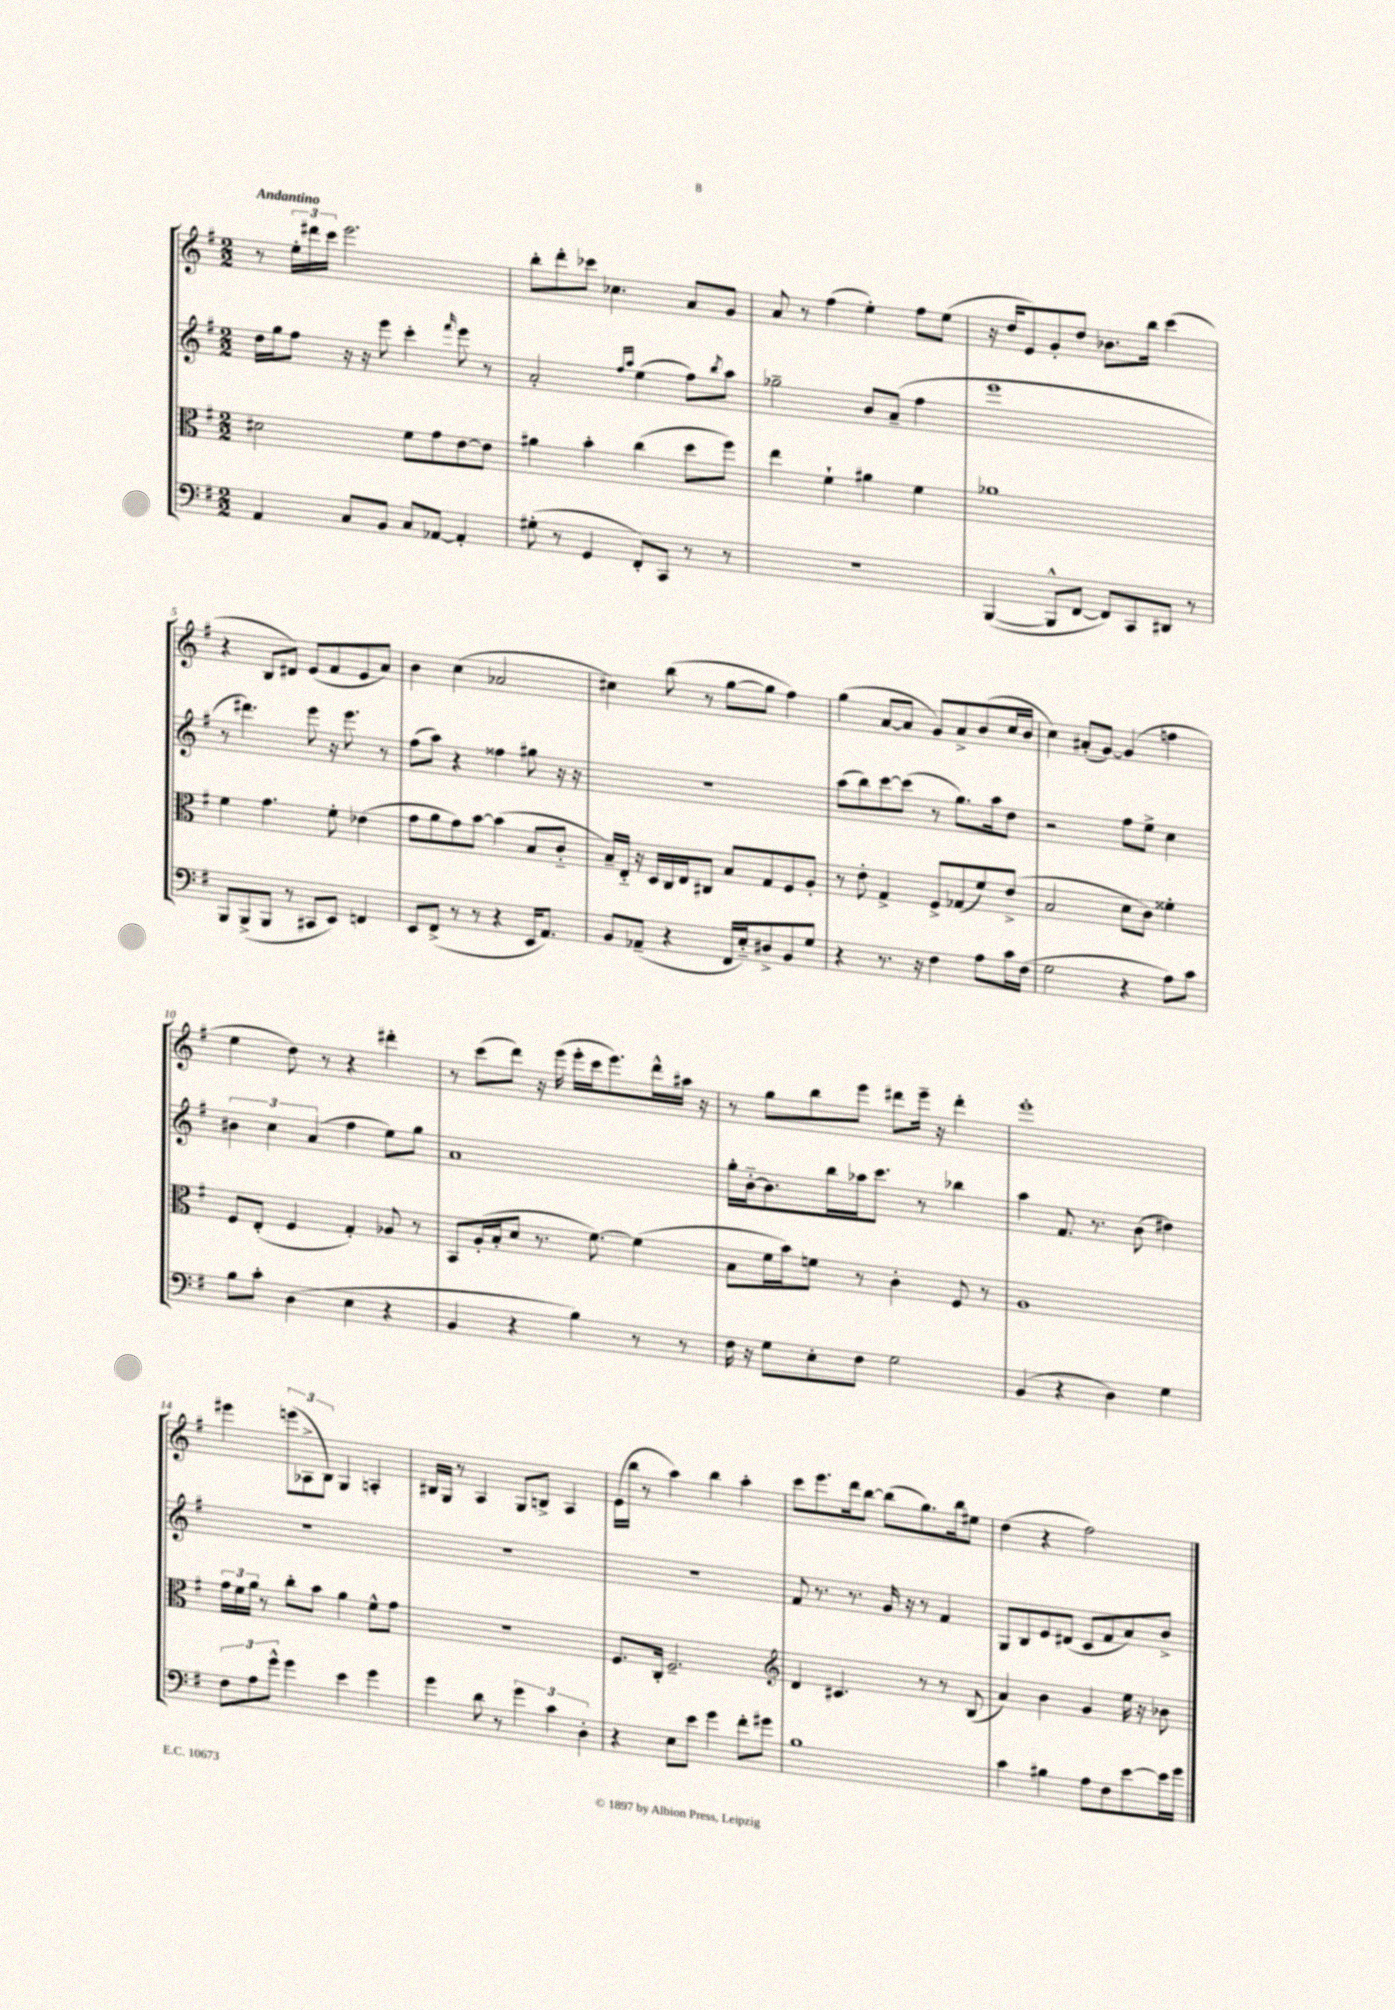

**kern	**kern	**kern	**kern
*staff4	*staff3	*staff2	*staff1
*clefF4	*clefC3	*clefG2	*clefG2
*k[f#]	*k[f#]	*k[f#]	*k[f#]
*M2/2	*M2/2	*M2/2	*M2/2
4AA/	2d#\	16dd\LL	8r
.	.	16gg\J	.
.	.	8ff#\J	24ee'\LL
.	.	.	24ddd#\
.	.	.	24ccc\JJ
8C/L	.	16r	2.eee\
.	.	16r	.
8BB/J	.	8eee\	.
8C/L	8f#\L	4ccc'\	.
[8AA-/J	8g\	.	.
.	.	16qqfff#/	.
4AA-'/]	[8e\	8eee\	.
.	8e\]J	8r	.
=	=	=	=
(8G#'\	4a#\	2a'/	8bb'\L
8r	.	.	8ddd'\
4GG/	4b'\	.	8ccc-\J
.	.	.	4.cc-\
.	.	16qqff#/LL	.
.	.	16qqaa/JJ	.
8FF#'/L)	(4cc\	(4ee\	.
8CC/J	.	.	.
8r	8dd\L	8ff#\L)	8a/L
.	.	8qbb/	.
8r	8ff#\J)	8aa\J	8g/J
=	=	=	=
1r	4ee\	2gg-~\	8a/
.	.	.	8r
.	4f#`\	.	(4ff#\
.	4a#\	8b/L	4ee'\)
.	.	(8a~/J	.
.	4f#\	4ff#\	8ff#\L
.	.	.	(8ee\J
=	=	=	=
([4BBB/	1a-	1eee	16r
.	.	.	16dd/LK
.	.	.	8e/)
8BBB^^/]L	.	.	8g'/
[8FF#/J	.	.	8dd/J
8FF#/]L)	.	.	8.b-\L
8CC/	.	.	.
.	.	.	16bb\Jk
8DD#/J	.	.	(4ccc\
8r	.	.	.
=	=	=	=
8BBB/L	4f#\	8r	4r
(8BBB^/	.	4.ddd#\)	.
8BBB/J	4.g\	.	8B/L
8r	.	.	8d#/J)
8CC#/L	.	8eee\	(8e/L
8EE/J)	8f#'\	16r	8f#/
.	.	8.eee\	.
4FF/	(4e-\	.	8e/
.	.	8r	8a/J)
=	=	=	=
8EE/L	8g\L	(8ff#\L	4b\
(8FF#^/J	8a\	8aa\J)	.
8r	8g\)	4r	(4cc\
8r	[8b\J	.	.
4r	(4b\]	4ff##\	2a-/
16EE/LK	8B/L	8gg#\	.
8.AA/J)	.	.	.
.	8c'~/J	16r	.
.	.	16r	.
=	=	=	=
8BB/L	16B~/LL)	1r	4cc#\)
.	16E'~/JJ	.	.
(8AA-~/J	16r	.	.
.	16D/LL	.	.
4r	16C/	.	(8bb\
.	16E/J	.	.
.	8C#/J	.	8r
16FF#/LL	8B/L	.	[8gg\L
16E'~/J)	.	.	.
8D#^/	8G/	.	8gg\]J
8BB/	8F#/	.	4ff#\)
8G/J	8A'/J	.	.
=	=	=	=
4r	8r	(8aa\L	(4gg\
.	8e'\	8bb\)	.
8.r	4G^/	[8ccc\	[8a/L
.	.	(8ccc\]J	8a/]J
16r	.	.	.
4F#\	8F#^/L	8r	8g/L)
.	(8G-/	8.gg\L)	8a^/
8A\L	8f#/)	.	(8b/
.	.	16aa\k	.
16c\L	(8e^/J	8dd\J	16cc/L
(16F#\JJ	.	.	16b/JJ
=	=	=	=
2G\	2B/	2r	4cc\)
.	.	.	(8a#'/L
.	.	.	[8g/J)
4r	8d\L	8ff#\L	(4g/]
.	8c\J)	8ee^\J	.
8A\L)	4f##'\	4cc\	4ff\
8c\J	.	.	.
=	=	=	=
8B\L	8F#/L	6b#\	4ee\
8c'\J	(8E'/J	.	.
.	.	6cc\	.
(4D\	4F#/	.	8dd\)
.	.	(6a/	.
.	.	.	8r
4E\	4G'/)	4ff#\	4r
4r	8A-/	8ee\L)	4ddd#'\
.	8r	8gg\J	.
=	=	=	=
4BB/	8BB/L	1a	8r
.	(16A'/L	.	(8ccc\L
.	16B'/J	.	.
4r	8d/J	.	8ddd\J)
.	8.r	.	16r
.	.	.	(16eee\
4B\)	.	.	16eee'\LL
.	[8.f#\)	.	16ccc\J
.	.	.	8.eee\)
8r	(4f#\]	.	.
.	.	.	16ddd^^\L
8r	.	.	16aa#\JJ
.	.	.	16r
=	=	=	=
16F#\	8B\L	16gg'\LL	8r
16r	.	[16b'~\J	.
8G\L	16f#\L	8.b\]	8gg\L
.	16b\J)	.	.
8E'\	8f\J	.	8bb\
.	.	16bb\L	.
8F#\J	8r	16aa-\J	8eee\J
.	.	8.ccc\J	.
2G\	4c'\	.	8ddd#\L
.	.	8r	16eee~\Jk
.	.	.	16r
.	8F#/	4bb-\	4ddd#'\
.	8r	.	.
=	=	=	=
(4BB/	1A	4aa\	1eee'
4r	.	8.f#/	.
.	.	8.r	.
4D\)	.	.	.
.	.	(8b\	.
4G\	.	4dd#\)	.
=	=	=	=
12F#\L	24g\LL	1r	4eee#\
.	24f#\	.	.
12A\	24a\JJ	.	.
.	8r	.	.
12g^^\J	.	.	.
4g\	8cc'\L	.	(12eee\L
.	.	.	12A-^\
.	8b\J	.	.
.	.	.	12B\J)
4e\	4a\	.	4G/
4g\	8f#^^\L	.	4A'/
.	8g\J	.	.
=	=	=	=
4g\	1r	1r	16B#/LL
.	.	.	16G/JJ
.	.	.	8r
8d\	.	.	4A/
8r	.	.	.
6g\	.	.	8G/L
.	.	.	8B^/J
6c\	.	.	.
.	.	.	4A/
6D'\	.	.	.
=	=	=	=
4r	8.F#/L	1r	(16e\LL
.	.	.	16bb\JJ
.	.	.	8r
.	16C'/Jk	.	.
8E\L	2.F#~/	.	4aa\)
8e\J	.	.	.
4g\	.	.	4bb\
8f#'\L	.	.	4aa'\
8g#\J	.	.	.
=	=	=	=
*	*clefG2	*	*
1B	4d/	8f#/	8ccc\L
.	.	8.r	8.eee\
.	4.c#/	.	.
.	.	8.r	16ddd\k
.	.	.	[8bb\J
.	.	16g/	(8bb\]L
.	.	16r	.
.	8r	8r	8.gg\)
.	8r	4f#/	.
.	.	.	16bb\k
.	(8B/	.	8ee#\J
=	=	=	=
4c\	4a/)	8G/L	(4dd\
.	.	8B/	.
4B#\	4b\	8e/	4r
.	.	(8d#/J	.
8A\L	4g/	8c/L	2ff#\)
8F#\	.	8f#/	.
[8e\	16ee\	8a/)	.
.	16r	.	.
16e\]L	8b-\	8b^/J	.
16g\JJ	.	.	.
==	==	==	==
*-	*-	*-	*-
